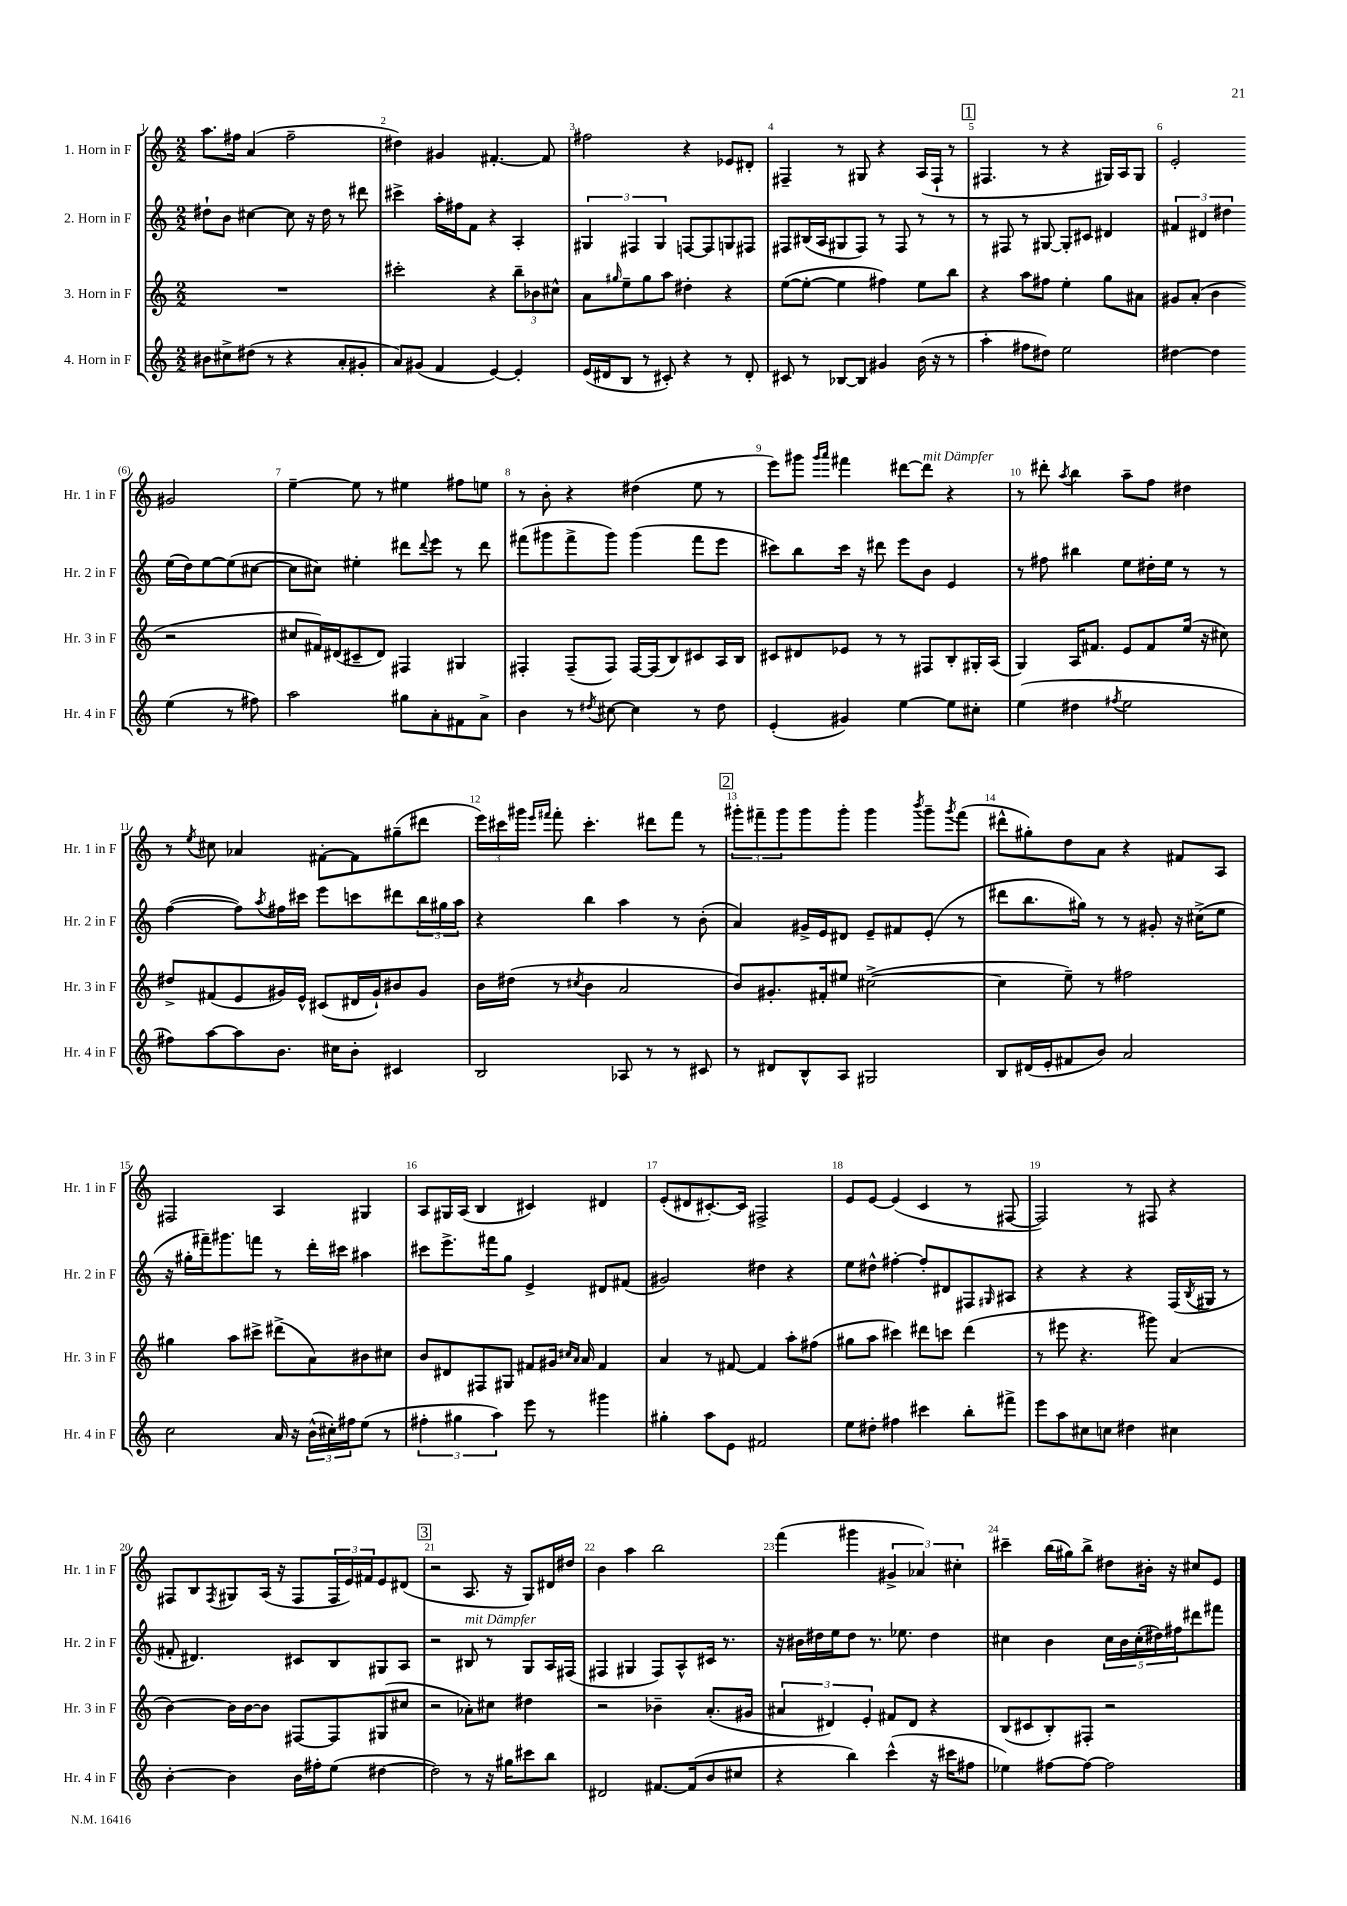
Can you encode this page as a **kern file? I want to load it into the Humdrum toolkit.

**kern	**kern	**kern	**kern
*staff4	*staff3	*staff2	*staff1
*clefG2	*clefG2	*clefG2	*clefG2
*k[]	*k[]	*k[]	*k[]
*M2/2	*M2/2	*M2/2	*M2/2
8b#\L	1r	8dd#`\L	8.aa\L
8cc#^\	.	8b\J	.
.	.	.	16ff#\Jk
(8dd#\J	.	[4cc#\	(4a/
8r	.	.	.
4r	.	8cc#\]	2ff#~\
.	.	16r	.
.	.	16dd#\	.
8a'/L	.	8r	.
8g#'/J	.	8ddd#\	.
=	=	=	=
8a/L)	2ccc#'\	4ccc#^\	4dd#\)
(8g#/J	.	.	.
4f/	.	16aa'\LL	4g#/
.	.	16ff#\J	.
.	.	8f\J	.
[4e/)	4r	4r	[4.f#'/
4e'/]	12bb~\L	4A'/	.
.	12b-\	.	.
.	.	.	8f#/]
.	12cc#^^\J	.	.
=	=	=	=
(16e/LL	8a\L	6G#/	2ff#\
16d#/J	.	.	.
.	16qqgg#/	.	.
8B/J	8ee~\	.	.
.	.	6F#/	.
8r	8gg#\	.	.
.	.	6G#/	.
8c#'/)	8aa\J	.	.
4r	4dd#'\	[8F/L	4r
.	.	8F/]	.
8r	4r	8G/	8e-/L
8d#'/	.	8F#/J	8d#'/J
=	=	=	=
8c#/	([8ee\L	8F#/L	4F#~/
8r	8ee'\_J	(16B#/L	.
.	.	16A/J	.
[8B-/L	4ee\]	8G#/	8r
8B-/]J	.	8F#/J)	8G#/
4g#/	4ff#\)	8r	4r
.	.	8F#/	.
(16b\	8ee\L	8r	(16A/LL
16r	.	.	16F#`/JJ
8r	8bb\J	8r	8r
=	=	=	=
4aa'\	4r	8r	4.F#/
.	.	8F#/	.
8ff#\L	8aa\L	8r	.
8dd#\J)	8ff#\J	[8G#/	8r
2ee\	4ee'\	8G#'/]L	4r
.	.	8c#/J	.
.	8gg\L	4d#/	16G#/LL)
.	.	.	16A/J
.	8a#\J	.	8G#/J
=	=	=	=
[4dd#\	8g#/L	6f#/	2e'/
.	(8a'/J	.	.
.	.	6d#/	.
4dd#\]	4b\	.	.
.	.	6dd#\	.
(4ee\	2r	(16ee\LL	2g#/
.	.	16dd#\J)	.
.	.	[8ee\	.
8r	.	(8ee\]	.
8ff#\)	.	[8cc#\J	.
=	=	=	=
2aa\	8cc#/L	8cc#\]L	[4ee~\
.	16f#/L)	8cc#\J)	.
.	(16d#/J	.	.
.	8c#~/	4ee#'\	8ee\]
.	8d#/J)	.	8r
8gg#\L	4F#/	8ddd#\L	4ee#\
.	.	8qqddd#/	.
8a'\	.	8eee\J	.
8f#\	4G#/	8r	8ff#\L
8a^\J	.	8ddd#\	8ee\J
=	=	=	=
4b\	4F#'/	(8fff#\L	8r
.	.	8ggg#\	8b'\
8r	(8F#~/L	8fff#^\	4r
8qdd#/	.	.	.
[8cc#\	8F#/J)	8ggg#\J)	.
4cc#\]	[16F#/LL	(4ggg#\	(4dd#\
.	(16F#/]J	.	.
.	8B/)	.	.
8r	8c#/	8fff#\L	8ee\
8dd#\	16A/L	8eee\J	8r
.	16B/JJ	.	.
=	=	=	=
(4e'/	8c#/L	8ccc#\L)	8eee\L)
.	8d#/	8bb\	8ggg#\J
.	.	.	16qqggg#/LL
.	.	.	16qqaaa/JJ
4g#/)	8e-/J	16ccc#\Jk	4fff#\
.	.	16r	.
.	8r	8ddd#\	.
[4ee\	8r	8eee\L	[8ddd#\L
.	8F#/L	8b\J	8ddd#\]J
8ee\]L	8B'/	4e/	4r
8cc#'\J	16G#'/L	.	.
.	(16A/JJ	.	.
=	=	=	=
(4ee\	4G/)	8r	8r
.	.	8ff#\	8ddd#'\
.	.	.	8qaa/
4dd#\	16A/LK	4bb#\	4bb\
.	8.f#/J	.	.
8qff#/	.	.	.
2ee\	8e/L	8ee\L	8aa~\L
.	8f#/	16dd#'\L	8ff\J
.	.	16ee\JJ	.
.	(16ee/Jk	8r	4dd#\
.	16r	.	.
.	8cc#\)	8r	.
=	=	=	=
8ff#\L)	8dd#^/L	([4ff\	8r
.	.	.	8qee/
[8aa\	(8f#/	.	8cc#\
8aa\]	8e/	8ff\]L)	4a-/
.	.	8qaa/	.
8.b\J	16g#/L)	16ff#\L	.
.	16e^^/JJ	16ccc#\JJ	.
.	(8c#/L	8eee\L	[8f#'\L
16cc#\LK	.	.	.
8b'\J	16d#/L	8ccc\	8f#\]
.	16g#`/J)	.	.
4c#/	8b#/	8ddd#\	(8gg#~\
.	8g#/J	24bb\L	8ddd#\J
.	.	24gg#\	.
.	.	24aa\JJ	.
=	=	=	=
2B/	16b\LL	4r	24eee\LL)
.	.	.	24ccc#\
.	(16dd#\JJ	.	.
.	.	.	24ggg#\JJ
.	.	.	16qqeee/LL
.	.	.	16qqfff#/JJ
.	8r	.	8fff#'\
.	8qcc#/	.	.
.	4b\	4bb\	4.ccc#'\
8A-/	2a/	4aa\	.
8r	.	.	8ddd#\L
8r	.	8r	8fff#\J
8c#/	.	(8b'\	8r
=	=	=	=
8r	8b/L)	4a/)	12ggg#'\L
.	.	.	12fff#~\
8d#/L	8.g#'/	.	.
.	.	.	12ggg#\
8B^^/	.	16g#^/LL	8ggg#\
.	16f#'/k	16e/J	.
8A/J	8ee#/J	8d#/J	8ggg#'\J
2G#/	([2cc#^\	8e~/L	4ggg#\
.	.	8f#/	.
.	.	.	8qbbb/
.	.	(8e'/J	8ggg#~\L
.	.	.	8qggg#/
.	.	8r	(8fff#\J
=	=	=	=
8B/L	4cc#\]	8ddd#\L	8ddd#^^\L
(16d#/L	.	8.bb\	8gg#'\)
16e'/J	.	.	.
8f#/	8ee~\)	.	8dd\
.	.	16gg#\Jk)	.
8b/J)	8r	8r	8a\J
2a/	2ff#\	8r	4r
.	.	8g#'/	.
.	.	16r	8f#/L
.	.	(16cc#^\LK	.
.	.	8ee\J	8A/J
=	=	=	=
2cc\	4gg#\	16r	2F#/
.	.	16gg#'\LL	.
.	.	16fff#~\J)	.
.	.	8.ggg#\	.
.	8aa\L	.	.
.	8ccc#^\J	8fff\J	.
16a/	(8ddd#^\L	8r	4A/
16r	.	.	.
(24b^^\LL	8a\)	16ddd'\LL	.
24cc#'\)	.	.	.
.	.	16ccc#\JJ	.
24ff#\J	.	.	.
(8ee\J	8b#\	4aa#\	4G#/
8r	8cc#\J	.	.
=	=	=	=
6ff#'\	8b/L	8ccc#\L	8A/L
.	8d#/	8.eee^\	16G#/L
6gg#\	.	.	.
.	.	.	(16A/JJ
.	8F#/	.	4B/
.	.	16fff#\k	.
6aa\)	.	.	.
.	8G#/J	8gg\J	.
8eee\	8f#/L	4e^/	4c#/)
8r	16g#/Jk	.	.
.	16qqcc#/LL	.	.
.	16qqa/JJ	.	.
.	16a/	.	.
4ggg#\	4f#/	8d#/L	4d#/
.	.	(8f#/J	.
=	=	=	=
4gg#'\	4a/	2g#/)	(8e'/L
.	.	.	8d#/
8aa\L	8r	.	[8.c#'/)
8e\J	[8f#/	.	.
.	.	.	16c#/]Jk
2f#/	4f#/]	4dd#\	2F#^/
.	8aa'\L	4r	.
.	(8ff#\J	.	.
=	=	=	=
8ee\L	8gg#\L	8ee\L	8e/L
8dd#'\J	8aa\J	8dd#^^\J	[8e/J
4ff#\	4ccc#\)	[4ff#'\	(4e/]
4ccc#\	8ddd#\L	8ff#'/]L	4c/
.	8ccc\J	8d#/	.
8bb'\L	(4ddd#\	8F#/	8r
.	.	16qqG#/	.
8fff#^\J	.	8A#/J	[8F#/
=	=	=	=
8eee\L	8r	4r	2F#/])
8aa\	8eee#\	.	.
8cc#\	4.r	4r	.
8cc\J	.	.	.
4dd#\	.	4r	8r
.	8ggg#\)	.	8F#/
4cc#\	(4a/	(16F/LL	4r
.	.	8qB/	.
.	.	16G#/JJ	.
.	.	8r	.
=	=	=	=
[4b'\	[4b\)	8f#'/	8F#/L
.	.	4.d#/)	8B/
.	.	.	8qF#/
4b\]	16b\]LL	.	8G#/
.	[16b\J	.	.
.	8b\]J	.	(16A/Jk
.	.	.	16r
16b\LL	[8F#/L	8c#/L	8F#/L
16ff#'\J	.	.	.
(8ee\J	8F#/]	8B/	24F#/L
.	.	.	24e/)
.	.	.	24f#/J
[4dd#\	(8G#/	8G#/	8e/
.	8cc#/J	8A/J	(8d#/J
=	=	=	=
2dd#\])	2r	2r	2r
8r	8a-'\L)	8B#/	8.A/
16r	8cc#\J	8r	.
16gg#\LK	.	.	16r
8ccc#\	4dd#\	8G/L	8G/L)
8bb\J	.	16A/L	16d#/L
.	.	(16F#/JJ	16dd#/JJ
=	=	=	=
2d#/	2r	4F#/	4b\
.	.	4G#/	4aa\
[8.f#/L	4b-~\	8F#/L)	2bb\
.	.	8A^^/	.
(16f#/]k	.	.	.
8b/	(8.a'/L	16c#/Jk	.
.	.	8.r	.
8cc#/J	.	.	.
.	16g#/Jk	.	.
=	=	=	=
4r	6a#/	16r	(4fff\
.	.	16b#\LL	.
.	.	16dd#\	.
.	6d#/)	.	.
.	.	16ee\J	.
4bb\)	.	8dd#\J	4ggg#\
.	6e'/	.	.
.	.	8.r	.
(4ccc^^\	8f#/L	.	6g#^/
.	.	8.ee-\	.
.	8d#/J	.	.
.	.	.	6a-/)
16r	4r	4dd#\	.
16ccc#\LK	.	.	.
.	.	.	6cc#'\
8ff#\J	.	.	.
=	=	=	=
4ee-\)	(8B/L	4cc#\	4ccc#~\
.	8c#/	.	.
[8ff#\L	8B'/)	4b\	(16bb\LL
.	.	.	16gg#\J)
8ff#\_J	8F#'/J	.	8bb^\J
2ff#\]	2r	20cc#\LL	8dd#\L
.	.	20b\	.
.	.	(20cc#'\	.
.	.	.	16b#'\Jk
.	.	20dd#\)	.
.	.	.	16r
.	.	20ff#\J	.
.	.	8ddd#\	8cc#/L
.	.	8fff#\J	8e/J
==	==	==	==
*-	*-	*-	*-
